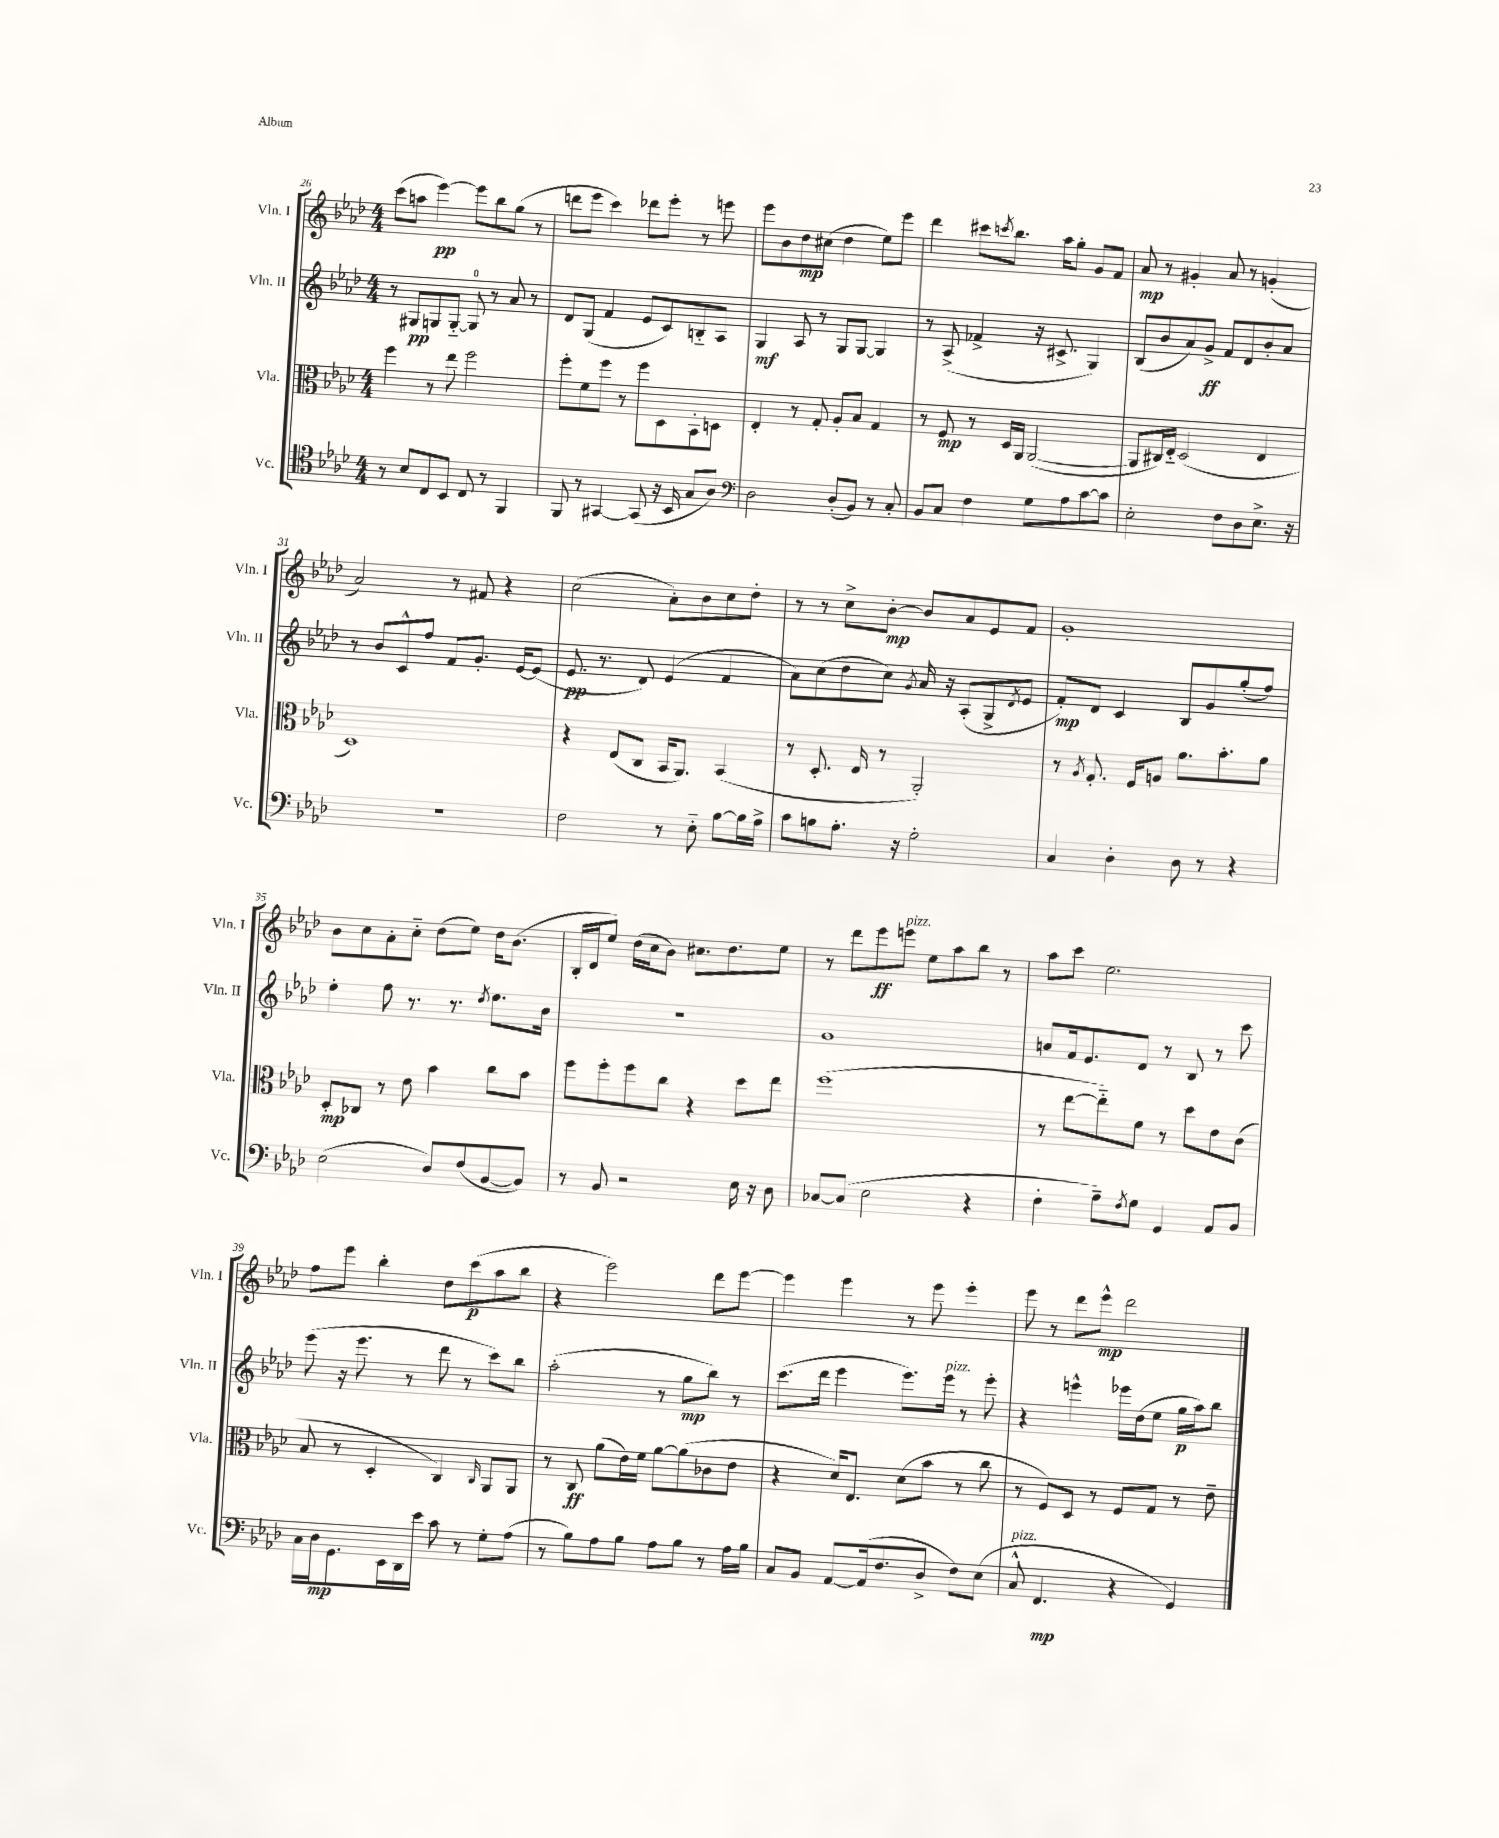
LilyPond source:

<<
\new StaffGroup <<
\new Staff = "s0" \with { instrumentName = "Vln. I" shortInstrumentName = "Vln. I" } {
    \clef treble \key aes \major \numericTimeSignature \time 4/4
    c'''8( a''8 ees'''4~\pp) ees'''8 bes''8 g''8( r8 |
    d'''8 ees'''8 c'''4) des'''8 ees'''8-. r8 e'''8 |
    ees'''8 bes'8 des''8\mp cis''8( des''4 ees''8) ees'''8 |
    des'''4 cis'''8 \acciaccatura { c'''8 } bes''8. aes''16 g''8-. g'8 f'8 |
    aes'8\mp r8 gis'4-. aes'8 r8 g'4-.( |
    aes'2) r8 fis'8 r4 |
    c''2( aes'8-.) bes'8 c''8 des''8-. |
    r8 r8 c''8-> bes'8~-.\mp bes'8 aes'8 ees'8 f'8 |
    g'1-. |
    bes'8 c''8 aes'8-. c''8-_ des''8( ees''8) des''16 bes'8.( |
    bes16-. des'16 ees''8) des''16( c''16 bes'8) cis''8. des''8. ees''8 |
    r8 des'''8 ees'''8\ff e'''8^\markup { \italic "pizz." } ees''8 aes''8 bes''8 r8 |
    aes''8 c'''8 ees''2. |
    f''8 ees'''8 bes''4-. des''8 c'''8\p( aes''8 bes''8 |
    r4 ees'''2) des'''8 ees'''8~ |
    ees'''4 ees'''4 r8 ees'''8 ees'''4-. |
    ees'''8 r8 des'''8 ees'''8-^\mp des'''2 \bar "|." |
}
\new Staff = "s1" \with { instrumentName = "Vln. II" shortInstrumentName = "Vln. II" } {
    \clef treble \key aes \major \numericTimeSignature \time 4/4
    r8 gis8\pp g8 g8~-_ g8-0 r8 aes'8 r8 |
    des'8 g8( f'4 ees'8 c'8) b8-_ aes8 |
    g4\mf aes8 r8 g8 g8~ g4 |
    r8 aes8->( fes'4-> r16 cis'8.-> g4) |
    bes8( bes'8 aes'8) g'8->\ff f'8 des'8 bes'8-. aes'8 |
    r8 bes'8 c'8-^ f''8 f'8 g'8.-. ees'16~ ees'8( |
    ees'8.\pp r8. des'8) ees'4( f'4 |
    aes'8) c''8( des''8 c''8) \acciaccatura { g'8 } aes'16 r16 aes8-.( g8-> \acciaccatura { des'8 } ees'8 |
    f'8-.\mp) des'8 c'4 bes8 g'8 g''8-.( f''8) |
    ees''4-. f''8 r8. r8. \acciaccatura { des''8 } ees''8. bes'16 |
    R1 |
    g'1 |
    a'8 f'16 ees'8. des'8 r8 bes8 r8 c'''8 |
    ees'''8( r16 ees'''8. r8 des'''8 r8 c'''8) bes''8 |
    aes''2-.( r8 g''8\mp bes''8) r8 |
    c'''8.( des'''16 ees'''4 ees'''8.) ees'''16^\markup { \italic "pizz." } r8 ees'''8-. |
    r4 e'''4-^ ees'''16 des''16( ees''8 g''16\p aes''16) bes''8 \bar "|." |
}
\new Staff = "s2" \with { instrumentName = "Vla." shortInstrumentName = "Vla." } {
    \clef alto \key aes \major \numericTimeSignature \time 4/4
    f''4 r8 ees''8 f''2 |
    f''8-. f'8 f''8 r8 f''8 des8 bes,8-. d8 |
    ees4-. r8 g8-. aes8-. bes8 g4 |
    r8 f8\mp r8 des16 aes,16 aes,2~( |
    aes,8 cis16) ees16-_ des2( ees4 |
    des1) |
    r4 ees8( c8 bes,16 aes,8.) bes,4( |
    r8 des8.-. ees16 r8 aes,2-.) |
    r8 \acciaccatura { aes8 } g8.-. f16 a8 aes'8. bes'8.-. aes'8 |
    des8-.\mp ces8 r8 ees'8 bes'4 c''8 bes'8 |
    f''8 f''8-. f''8 c''8 r4 des''8 ees''8 |
    f''1( |
    r8 ees''8~ ees''8-_) f'8 r8 des''8 ees'8 c'8( |
    bes8 r8 des4-. c4) \grace { c16 } aes,8 aes,8 |
    r8 c8\ff aes'8( ees'16) f'16 aes'8~ aes'8( ces'8 ees'8 |
    r4 des'16) ees8. des'8( bes'8 r8 c''8 |
    r8 f8) des8 r8 f8 g8 r8 ees'8-- \bar "|." |
}
\new Staff = "s3" \with { instrumentName = "Vc." shortInstrumentName = "Vc." } {
    \clef tenor \key aes \major \numericTimeSignature \time 4/4
    r8 bes8 c8 bes,8 c8 r8 f,4 |
    f,8 r8 gis,4~ gis,8( r16 bes,16 g8 aes8) |
    \clef bass des2 des8-.( bes,8) r8 c8-. |
    bes,8 c8 f4 g8 aes8 c'8~ c'8 |
    ees2-. f8 des8 ees8.-> r16 |
    R1 |
    f2 r8 ees8-_ bes8~ bes16 aes16-> |
    c'8 b8 aes8.-. r16 g2-. |
    c4 des4-. des8 r8 r4 |
    ees2( des8) f8( bes,8~ bes,8) |
    r8 bes,8 r2 ees16 r16 des8 |
    ces8~ ces8( ees2 r4 |
    f4-. aes8--) \acciaccatura { f8 } g8 g,4 aes,8 bes,8 |
    c16 des16\mp g,8. ees,16 des,16 ees'16 c'8 r8 g8-. aes8( |
    r8 bes8) aes8 bes8 aes8 bes8 r8 aes16 bes16 |
    c8 bes,8 aes,8~ aes,16( f8. des8-> f8) ees8( |
    c8-^^\markup { \italic "pizz." } f,4.\mp r4 g,4) \bar "|." |
}
>>
>>
\layout { \context { \Score currentBarNumber = #26 } }
